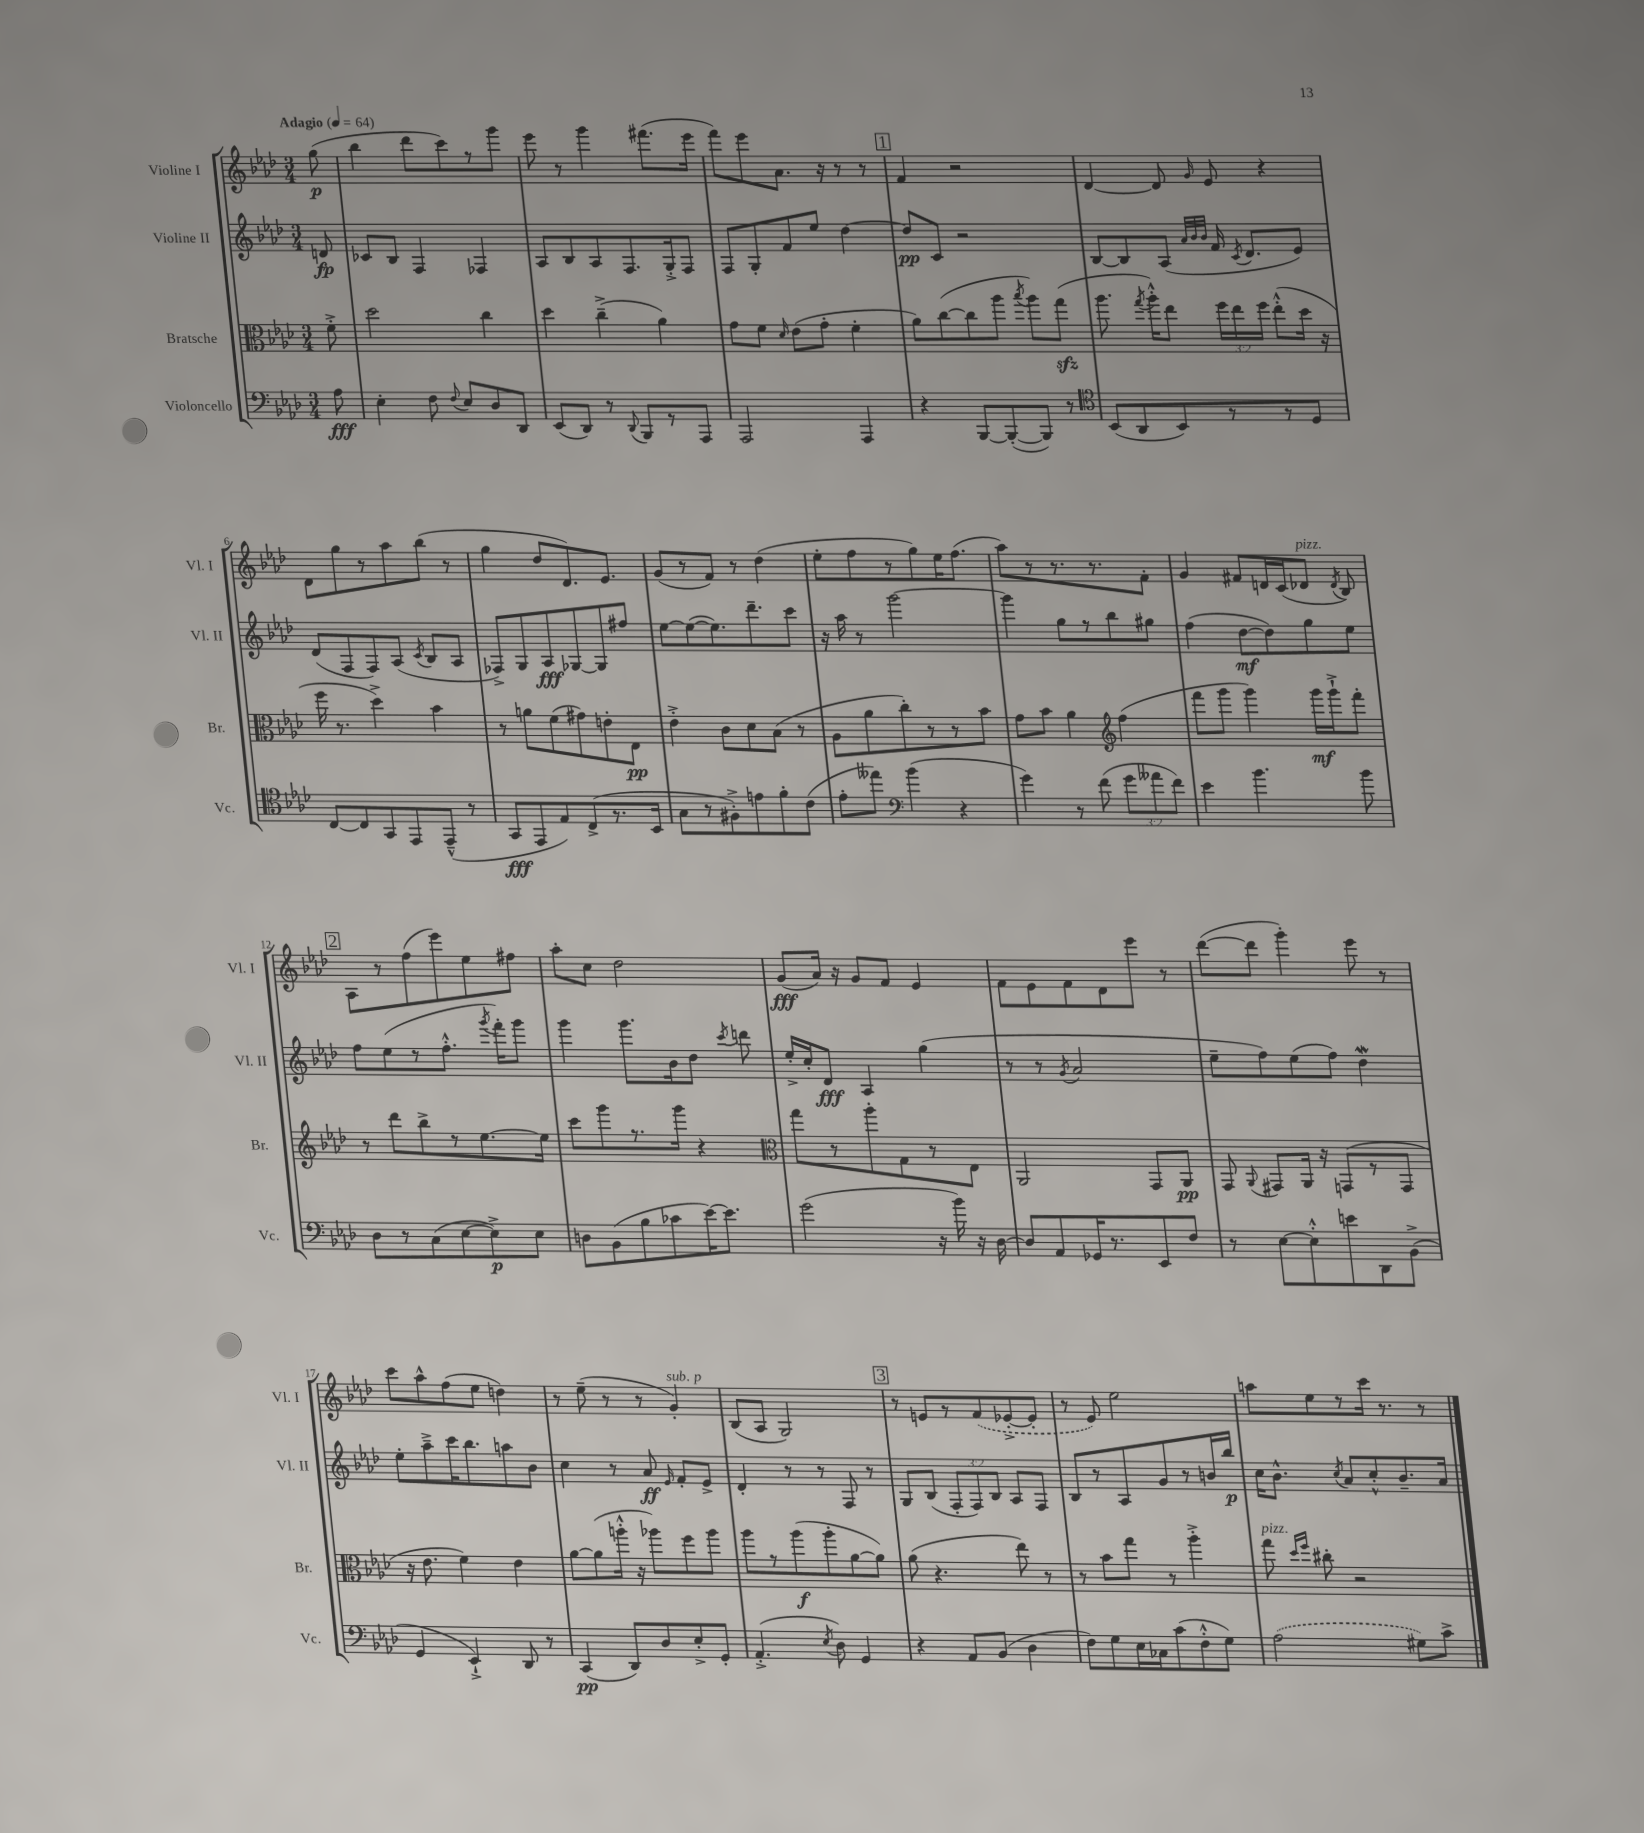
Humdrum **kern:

**kern	**dynam	**kern	**dynam	**kern	**dynam	**kern	**dynam
*part4	*part4	*part3	*part3	*part2	*part2	*part1	*part1
*staff4	*staff4	*staff3	*staff3	*staff2	*staff2	*staff1	*staff1
*I"Violoncello	*	*I"Bratsche	*	*I"Violine II	*	*I"Violine I	*
*I'Vc.	*	*I'Br.	*	*I'Vl. II	*	*I'Vl. I	*
*clefF4	*	*clefC3	*	*clefG2	*	*clefG2	*
*k[b-e-a-d-]	*	*k[b-e-a-d-]	*	*k[b-e-a-d-]	*	*k[b-e-a-d-]	*
*M3/4	*	*M3/4	*	*M3/4	*	*M3/4	*
*MM64	*	*MM64	*	*MM64	*	*MM64	*
=	=	=	=	=	=	=	=
!	!	!	!	!	!	!LO:TX:a:B:t=Adagio	!
8A-\	fff	8f'^\	.	8dn/	fp	(8gg\	p
=1	=1	=1	=1	=1	=1	=1	=1
4E-'\	.	2dd-\	.	8c-X/L	.	4bb-\	.
.	.	.	.	8B-/J	.	.	.
8F\	.	.	.	4F/	.	8ddd-\L	.
8qqF/	.	.	.	.	.	.	.
8E-/L	.	.	.	.	.	8ccc\)	.
8D-/	.	4cc\	.	4F-X/	.	8r	.
8DD-/J	.	.	.	.	.	8ggg\J	.
=2	=2	=2	=2	=2	=2	=2	=2
(8EE-/L	.	4dd-\	.	8A-/L	.	8eee-\	.
8DD-/J)	.	.	.	8B-/	.	8r	.
8r	.	(4cc~^\	.	8A-/	.	4ggg\	.
8qqDD-/	.	.	.	.	.	.	.
8BBB-/L	.	.	.	8.F/	.	.	.
8r	.	4a-\)	.	.	.	(8.fff#X\L	.
.	.	.	.	16G'^/k	.	.	.
8AAA-/J	.	.	.	8F/J	.	.	.
.	.	.	.	.	.	16eee-\Jk	.
=3	=3	=3	=3	=3	=3	=3	=3
2AAA-/	.	8g\L	.	8F/L	.	8fff\L)	.
.	.	8f\J	.	8G'/	.	8eee-\	.
.	.	16qqd-/	.	.	.	.	.
.	.	(8e-\L	.	8f/	.	8.a-\J	.
.	.	8g'\J	.	8ee-/J	.	.	.
.	.	.	.	.	.	16r	.
4AAA-/	.	4f'\	.	[4dd-\	.	8r	.
.	.	.	.	.	.	8r	.
!!LO:REH:place=s1:t=1
=4	=4	=4	=4	=4	=4	=4	=4
4r	.	8a-\L)	.	8dd-/L]	pp	4f/	.
.	.	([8cc\	.	8c/J	.	.	.
[8BBB-/L	.	8cc\]	.	2r	.	2r	.
(8BBB-'/_	.	8aa-\J	.	.	.	.	.
.	.	8qbb-/	.	.	.	.	.
8BBB-/J])	.	8aa-\L)	.	.	.	.	.
8r	.	(8ggzz\J	.	.	.	.	.
=5	=5	=5	=5	=5	=5	=5	=5
*clefC4	*	*	*	*	*	*	*
(8BB-/L	.	8.aa-\	.	[8B-/L	.	[4d-/	.
8AA-/	.	.	.	8B-/]	.	.	.
.	.	8qgg/	.	.	.	.	.
.	.	16aa-'^^\KL)	.	.	.	.	.
8BB-/)	.	8ee-\J	.	(8A-/J	.	8d-/]	.
.	.	.	.	32qqa-/LLL	.	.	.
.	.	.	.	32qqb-/	.	.	.
.	.	.	.	32qqb-/JJJ	.	16qqg/	.
8r	.	24ff\LL	.	16f/	.	8e-/	.
.	.	24ee-\	.	.	.	.	.
.	.	.	.	8qc/	.	.	.
.	.	.	.	8.d-/L	.	.	.
.	.	24ff\JJ	.	.	.	.	.
8r	.	(8ee-'^^\L	.	.	.	4r	.
8D-/J	.	16dd-\Jk	.	8e-/J)	.	.	.
.	.	16r	.	.	.	.	.
!!LO:LB:g=z
=6	=6	=6	=6	=6	=6	=6	=6
[8C/L	.	16ff\	.	(8d-/L	.	8d-\L	.
.	.	8.r	.	.	.	.	.
8C/]	.	.	.	8F/	.	8gg\	.
8GG/	.	4dd-^\)	.	8F/)	.	8r	.
8EE-/	.	.	.	(8A-/J	.	8aa-\	.
.	.	.	.	8qc/	.	.	.
(8EE-~^^/J	.	4b-\	.	8B-/L	.	(8bb-\J	.
8r	.	.	.	8A-/J	.	8r	.
=7	=7	=7	=7	=7	=7	=7	=7
8GG/L	fff	8r	.	8F-X^/L)	.	4gg\	.
8EE-/	.	8an\L	.	8G/	.	.	.
8E-/)	.	(8f\	.	8A-/	fff	8dd-/L	.
(8C^/	.	8g#X\)	.	[8G-X/	.	8.d-/)	.
8.r	.	8en'\	.	8G-/]	.	.	.
.	.	.	.	.	.	8.e-/J	.
.	.	8E-\J	pp	8ff#X/J	.	.	.
16BB-/Jk	.	.	.	.	.	.	.
=8	=8	=8	=8	=8	=8	=8	=8
8G\L	.	4e-'^\	.	[8ee-\L	.	(8g/L	.
8r	.	.	.	(8ee-\_	.	8r	.
8F#X'^\)	.	8c\L	.	8.ee-\])	.	8f/J)	.
8en\	.	8d-\	.	.	.	8r	.
.	.	.	.	8.ddd-~\	.	.	.
8f'\	.	(8B-\J	.	.	.	(4dd-\	.
(8c\J	.	8r	.	8ccc\J	.	.	.
=9	=9	=9	=9	=9	=9	=9	=9
8e-'\L	.	8A-\L	.	16r	.	8ee-'\L	.
.	.	.	.	16aa-\	.	.	.
8ee--X\J)	.	8a-\	.	8r	.	8ff\	.
*clefF4	*	*	*	*	*	*	*
(4b-\	.	8cc'\)	.	[2ggg\	.	8r	.
.	.	8r	.	.	.	8gg\)	.
4r	.	8r	.	.	.	16ee-\K	.
.	.	.	.	.	.	(8.ff\J	.
.	.	8b-\J	.	.	.	.	.
=10	=10	=10	=10	=10	=10	=10	=10
4g\)	.	8g\L	.	4ggg\]	.	8aa-\L)	.
.	.	8b-\J	.	.	.	8r	.
8r	.	4a-\	.	8gg\L	.	8.r	.
(8f\	.	.	.	8r	.	.	.
.	.	.	.	.	.	8.r	.
*	*	*clefG2	*	*	*	*	*
12g\L	.	(4ff\	.	8bb-\	.	.	.
12a--X\	.	.	.	.	.	.	.
.	.	.	.	8gg#X\J	.	8f'\J	.
12f\J)	.	.	.	.	.	.	.
=11	=11	=11	=11	=11	=11	=11	=11
4e-\	.	8fff\L	.	(4ff\	.	4g/	.
.	.	8ggg\J	.	.	.	.	.
4.b-\	.	4ggg\)	.	[8dd-\L	mf	8f#X/L	.
.	.	.	.	8dd-\])	.	16dn/L	.
.	.	.	.	.	.	(16c/J	.
!	!	!	!	!	!	!LO:TX:a:i:t=pizz.	!
.	.	16ggg\LL	mf	8gg\	.	8d-X/J	.
.	.	16ggg`^\J	.	.	.	.	.
.	.	.	.	.	.	8qd-/	.
8b-\	.	8fff'\J	.	8ee-\J	.	8B-/)	.
!!LO:LB:g=z
!!LO:REH:place=s1:t=2
=12	=12	=12	=12	=12	=12	=12	=12
8D-\L	.	8r	.	8ff\L	.	8A-\L	.
8r	.	8ddd-\L	.	(8ee-\	.	8r	.
(8C\	.	8bb-^\	.	8r	.	(8ff\	.
[8E-\	.	8r	.	8.ff'^^\J	.	8eee-\)	.
8E-^\])	p	[8.ee-\	.	.	.	8ee-\	.
.	.	.	.	8qggg/	.	.	.
.	.	.	.	16fff'\KL)	.	.	.
8E-\J	.	.	.	8ggg\J	.	8ff#X\J	.
.	.	16ee-\Jk]	.	.	.	.	.
=13	=13	=13	=13	=13	=13	=13	=13
8Dn\L	.	8ccc\L	.	4ggg\	.	8aa-'\L	.
(8BB-\	.	8ggg\	.	.	.	8cc\J	.
8B-\	.	8.r	.	8.ggg\L	.	2dd-\	.
8c-X\	.	.	.	.	.	.	.
.	.	16ggg\Jk	.	16b-\k	.	.	.
[16e-\K)	.	4r	.	8dd-\J	.	.	.
8.e-\J]	.	.	.	.	.	.	.
.	.	.	.	8qccc/	.	.	.
.	.	.	.	8dddn\	.	.	.
=14	=14	=14	=14	=14	=14	=14	=14
*	*	*clefC3	*	*	*	*	*
(2g\	.	8gg\L	.	16ee-'^/LL	.	(8g/L	fff
.	.	.	.	16cc'/J	.	.	.
.	.	8r	.	8d-/J	fff	16a-/Jk)	.
.	.	.	.	.	.	16r	.
.	.	8aa-'\	.	4A-/	.	8g/L	.
.	.	8G\	.	.	.	8f/J	.
16r	.	8r	.	(4gg\	.	4e-/	.
16b-\)	.	.	.	.	.	.	.
16r	.	8E-\J	.	.	.	.	.
[16D-\	.	.	.	.	.	.	.
=15	=15	=15	=15	=15	=15	=15	=15
8D-/L]	.	2AA-/	.	8r	.	8f\L	.
8AA-/	.	.	.	8r	.	8e-\	.
.	.	.	.	8qg/	.	.	.
16GG-X/K	.	.	.	2a-/	.	8f\	.
8.r	.	.	.	.	.	.	.
.	.	.	.	.	.	8d-\	.
8EE-/	.	8GG/L	.	.	.	8eee-\J	.
8F/J	.	8AA-/J	pp	.	.	8r	.
=16	=16	=16	=16	=16	=16	=16	=16
8r	.	8GG/	.	8ee-~\L	.	([8ddd-\L	.
.	.	8qqAA-/	.	.	.	.	.
[8E-\L	.	8GG#X/L	.	8ff\)	.	8ddd-\J]	.
8E-'^^\]	.	16AA-/Jk	.	(8ee-\	.	4ggg'\)	.
.	.	16r	.	.	.	.	.
8en\	.	(8GGn/L	.	8ff\J)	.	.	.
8DD-\	.	8r	.	4dd-w\	.	8eee-\	.
(8BB-^\J	.	8GG/J	.	.	.	8r	.
!!LO:LB:g=z
=17	=17	=17	=17	=17	=17	=17	=17
4GG/	.	16r	.	8ee-'\L	.	8ccc\L	.
.	.	8.e-\	.	.	.	.	.
.	.	.	.	8aa-~^\	.	8aa-^^\	.
4EE-`^/)	.	4f\)	.	16ccc\K	.	(8ff\	.
.	.	.	.	8.bb-\	.	.	.
.	.	.	.	.	.	8ee-\J	.
8DD-/	.	4e-\	.	8aan\	.	4ddn\)	.
8r	.	.	.	8b-\J	.	.	.
=18	=18	=18	=18	=18	=18	=18	=18
(4CC/	pp	[8a-\L	.	4cc\	.	8r	.
.	.	(8a-\]	.	.	.	(8ee-~\	.
8DD-/L)	.	16aan'^^\Jk	.	8r	.	8r	.
.	.	16r	.	.	.	.	.
8D-/	.	8aa-X\L)	.	8a-/	ff	8r	.
.	.	.	.	16qqe-/	.	.	.
!	!	!	!	!	!	!LO:TX:a:i:t=sub. p	!
8E-'^/	.	8ff\	.	8f'/L	.	4g'/)	.
8GG'/J	.	8aa-\J	.	8e-^/J	.	.	.
=19	=19	=19	=19	=19	=19	=19	=19
(4.AA-'^/	.	8aa-\L	.	4d-'/	.	(8B-/L	.
.	.	8r	.	.	.	8A-/J	.
.	.	(8aa-\	f	8r	.	2G/)	.
8qE-/	.	.	.	.	.	.	.
8D-\)	.	8aa-'\	.	8r	.	.	.
4GG/	.	[8a-\	.	8F/	.	.	.
.	.	8a-\J])	.	8r	.	.	.
!!LO:REH:place=s1:t=3
=20	=20	=20	=20	=20	=20	=20	=20
4r	.	(8a-\	.	8G/L	.	8r	.
.	.	4.r	.	(8B-/J	.	8en/L	.
8AA-/L	.	.	.	12F'/L	.	8r	.
.	.	.	.	12F/)	.	.	.
(8BB-/J	.	.	.	.	.	(8f/	.
.	.	.	.	12B-/J	.	.	.
4D-\	.	8ee-\)	.	8A-/L	.	[8e-X'^/	.
.	.	8r	.	8F/J	.	8e-'/J]	.
=21	=21	=21	=21	=21	=21	=21	=21
8F\L)	.	8r	.	8B-/L	.	8r	.
8G\	.	8b-\L	.	8r	.	8e-/)	.
16E-\L	.	8gg\J	.	8A-/	.	2ee-\	.
16C-X\J	.	.	.	.	.	.	.
(8c\	.	8r	.	8g/	.	.	.
8F'^^\	.	4aa-'^\	.	8r	.	.	.
8G\J)	.	.	.	16bn/L	.	.	.
.	.	.	.	16bb-/JJ	p	.	.
=22	=22	=22	=22	=22	=22	=22	=22
!	!	!LO:TX:a:i:t=pizz.	!	!	!	!	!
(2A-\	.	8gg\	.	16cc\KL	.	8aan\L	.
.	.	.	.	8.b-^^\J	.	.	.
.	.	16qqdd-/LL	.	.	.	.	.
.	.	16qqff/JJ	.	.	.	.	.
.	.	8cc#X'\	.	.	.	8ee-\	.
.	.	.	.	8qcc/	.	.	.
.	.	2r	.	8a-/L	.	8r	.
.	.	.	.	8cc'^^/	.	16ccc\Jk	.
.	.	.	.	.	.	8.r	.
8G#X\L)	.	.	.	8.b-~/	.	.	.
8c^\J	.	.	.	.	.	8r	.
.	.	.	.	16a-/Jk	.	.	.
==	==	==	==	==	==	==	==
*-	*-	*-	*-	*-	*-	*-	*-
